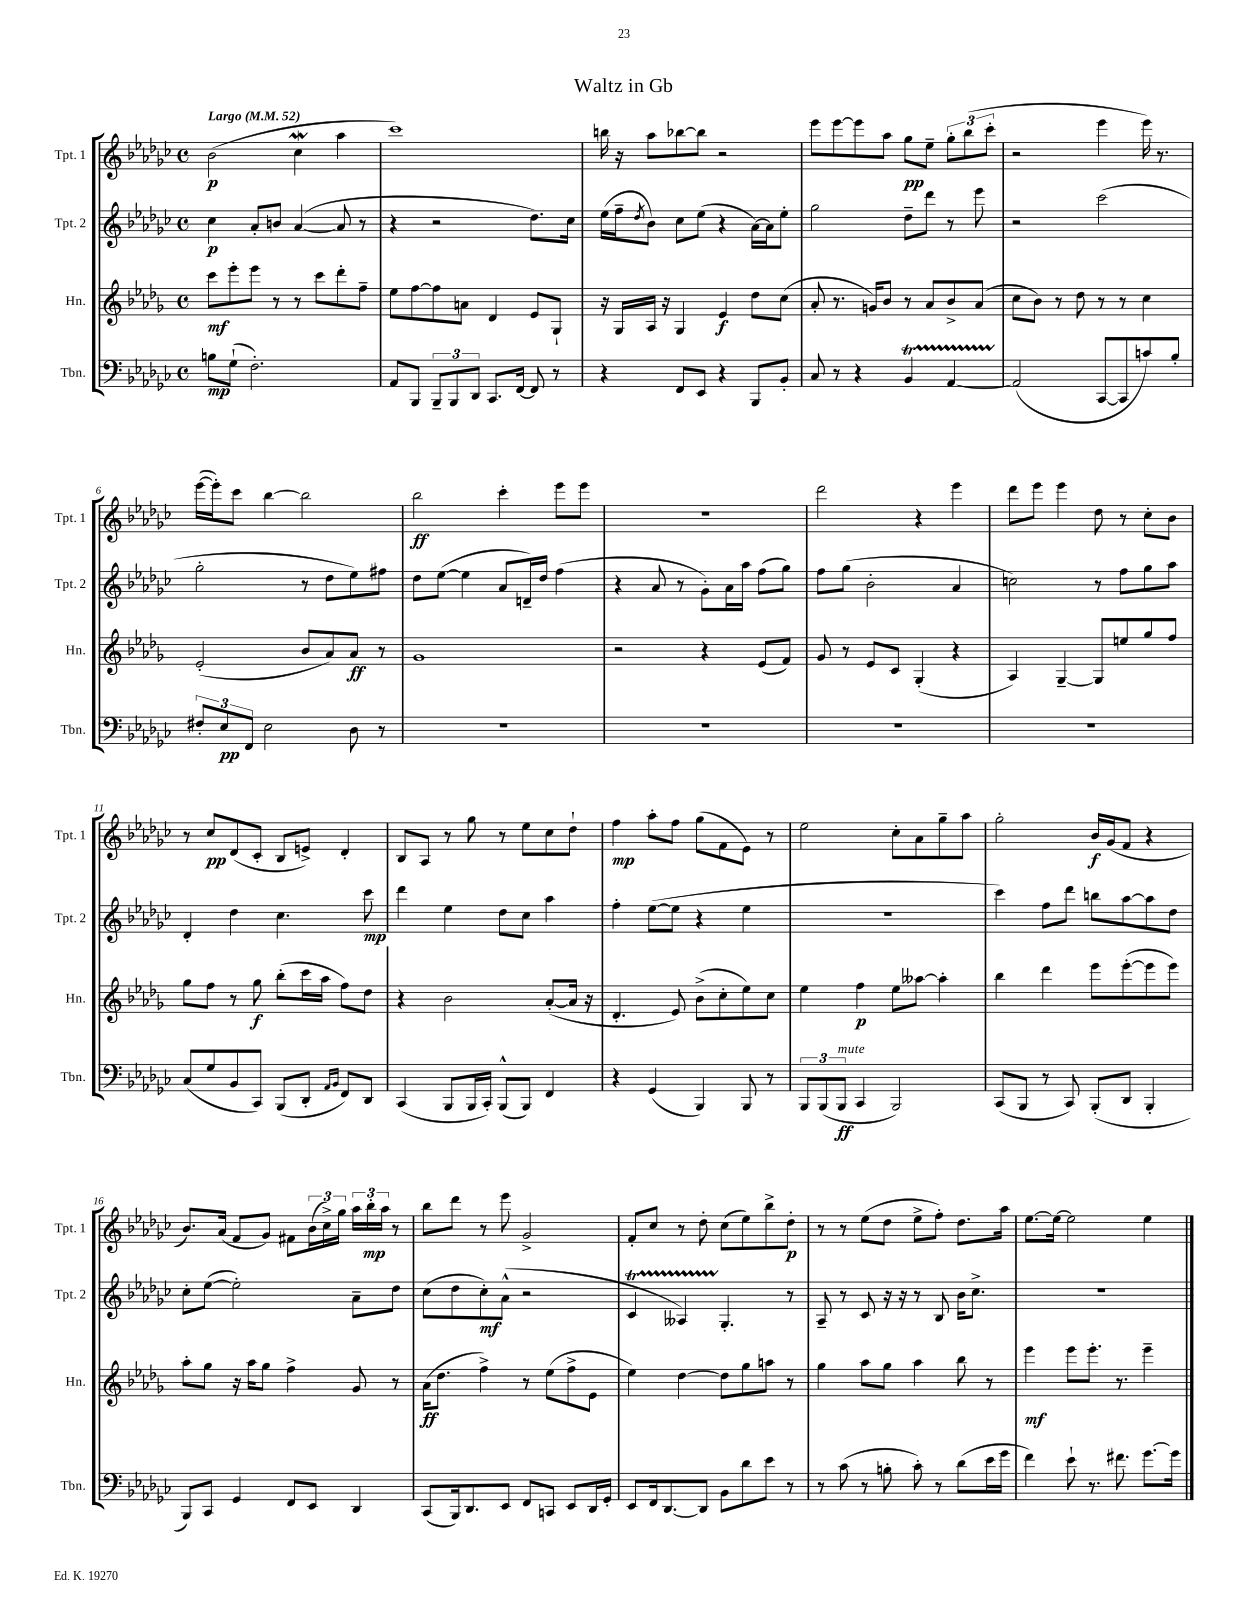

**kern	**kern	**kern	**kern
*staff4	*staff3	*staff2	*staff1
*clefF4	*clefG2	*clefG2	*clefG2
*k[b-e-a-d-g-c-]	*k[b-e-a-d-g-]	*k[b-e-a-d-g-c-]	*k[b-e-a-d-g-c-]
*M4/4	*M4/4	*M4/4	*M4/4
*met(c)	*met(c)	*met(c)	*met(c)
*MM52	*MM52	*MM52	*MM52
8B	8ccc	4cc-	(2b-
(8G-`	8eee-'	.	.
2.F')	8eee-	8a-'	.
.	8r	8b	.
.	8r	([4a-	4cc-
.	8ccc	.	.
.	8ddd-'	8a-]	4aa-
.	8ff~	8r	.
=	=	=	=
8AA-	8ee-	4r	1ccc-)
8BBB-	[8ff	.	.
12BBB-~	8ff]	2r	.
12BBB-	.	.	.
.	8a	.	.
12DD-	.	.	.
8.CC-	4d-	.	.
[16FF	.	.	.
8FF]	8e-	8.dd-)	.
8r	8G-`	.	.
.	.	16cc-	.
=	=	=	=
4r	16r	(16ee-	16bb
.	16G-	16ff~	16r
.	.	8qdd-	.
.	16A-	8b-)	8aa-
.	16r	.	.
8FF	4G-	8cc-	[8bb-
8EE-	.	(8ee-	8bb-]
4r	4e-	4r	2r
8BBB-	8dd-	[16a-)	.
.	.	16a-]	.
8BB-'	(8cc	8ee-'	.
=	=	=	=
8C-	8a-'	2gg-	8eee-
8r	8.r	.	[8eee-
4r	.	.	8eee-]
.	16g)	.	.
.	8b-	.	8aa-
4BB-	8r	8dd-~	8gg-
.	8a-	8ddd-	8ee-~
[4AA-	8b-^	8r	12gg-'
.	.	.	(12bb-
.	(8a-	8eee-	.
.	.	.	12ccc-'
=	=	=	=
(2AA-]	8cc	2r	2r
.	8b-)	.	.
.	8r	.	.
.	8dd-	.	.
[8CC-	8r	(2ccc-	4eee-
8CC-]	8r	.	.
8c)	4cc	.	16eee-)
.	.	.	8.r
8B-'	.	.	.
=	=	=	=
12F#'	(2e-'	2gg-'	([16eee-
.	.	.	16eee-'])
12E-	.	.	.
.	.	.	8ccc-
12FF	.	.	.
2E-	.	.	[4bb-
.	8b-	8r	2bb-]
.	8a-)	8dd-	.
8D-	8a-	8ee-)	.
8r	8r	8ff#	.
=	=	=	=
1r	1g-	8dd-	2bb-
.	.	([8ee-	.
.	.	4ee-]	.
.	.	8a-	4ccc-'
.	.	16d~)	.
.	.	16dd-	.
.	.	(4ff	8eee-
.	.	.	8eee-
=	=	=	=
1r	2r	4r	1r
.	.	8a-	.
.	.	8r	.
.	4r	8g-')	.
.	.	16a-	.
.	.	16aa-	.
.	(8e-	(8ff	.
.	8f)	8gg-)	.
=	=	=	=
1r	8g-	8ff	2ddd-
.	8r	(8gg-	.
.	8e-	2b-'	.
.	8c	.	.
.	(4G-'	.	4r
.	4r	4a-	4eee-
=	=	=	=
1r	4A-)	2cc)	8ddd-
.	.	.	8eee-
.	[4G-~	.	4eee-
.	8G-]	8r	8dd-
.	8ee	8ff	8r
.	8gg-	8gg-	8cc-'
.	8ff	8aa-	8b-
=	=	=	=
(8C-	8gg-	4d-'	8r
8G-	8ff	.	8cc-
8BB-	8r	4dd-	(8d-
8CC-)	8gg-	.	8c-'
(8BBB-	(8bb-'	4.cc-	8B-
8DD-'	16ccc	.	8e^)
.	16aa-	.	.
16qqAA-	.	.	.
16qqBB-	.	.	.
8FF)	8ff)	.	4d-'
8DD-	8dd-	8ccc-	.
=	=	=	=
(4CC-	4r	4ddd-	8B-
.	.	.	8A-
8BBB-	2b-	4ee-	8r
16BBB-	.	.	8gg-
16CC-')	.	.	.
(8BBB-^^	.	8dd-	8r
8BBB-)	.	8cc-	8ee-
4FF	([8a-'	4aa-	8cc-
.	16a-]	.	8dd-`
.	16r	.	.
=	=	=	=
4r	4.d-'	4ff'	4ff
(4GG-	.	([8ee-	8aa-'
.	8e-)	8ee-]	8ff
4BBB-)	(8b-^	4r	(8gg-
.	8cc'	.	8f
8BBB-	8ee-)	4ee-	8e-)
8r	8cc	.	8r
=	=	=	=
12BBB-	4ee-	1r	2ee-
(12BBB-	.	.	.
12BBB-	.	.	.
4CC-	4ff	.	.
2BBB-)	8ee-	.	8cc-'
.	[8aa--	.	8a-
.	4aa--']	.	8gg-~
.	.	.	8aa-
=	=	=	=
(8CC-	4bb-	4ccc-)	2gg-'
8BBB-	.	.	.
8r	4ddd-	8ff	.
8CC-)	.	8ddd-	.
(8BBB-'	8eee-	8bb	16b-
.	.	.	(16g-
8DD-	([8eee-'	[8aa-	8f
4BBB-'	8eee-]	8aa-]	4r
.	8eee-)	8dd-	.
=	=	=	=
8BBB-)	8aa-'	8cc-'	8.b-)
8CC-	8gg-	([8ee-	.
.	.	.	(16a-
4GG-	16r	2ee-'])	8f
.	16aa-	.	.
.	8gg-	.	8g-)
8FF	4ff^	.	8f#
8EE-	.	.	(24b-
.	.	.	24cc-^)
.	.	.	24gg-
4DD-	8g-	8a-~	24aa-
.	.	.	24bb-'
.	.	.	24aa-
.	8r	8dd-	8r
=	=	=	=
(8CC-	(16a-	(8cc-	8bb-
.	8.dd-	.	.
16BBB-)	.	8dd-	8ddd-
8.DD-	.	.	.
.	4ff^)	8cc-')	8r
8EE-	.	(8a-^^	8eee-
8FF	8r	2r	2g-^
8CC	(8ee-	.	.
8EE-	8ff^	.	.
16DD-	8e-	.	.
16GG-'	.	.	.
=	=	=	=
8EE-	4ee-)	4c-	8f'
16FF	.	.	8cc-
[8.DD-	.	.	.
.	[4dd-	4A--)	8r
8DD-]	.	.	8dd-'
8BB-	8dd-]	4.G-'	(8cc-
8d-	8gg-	.	8ee-)
8e-	8aa	.	8bb-^
8r	8r	8r	8dd-'
=	=	=	=
8r	4gg-	8A-~	8r
(8c-	.	8r	8r
8r	8aa-	8c-	(8ee-
8B'	8gg-	16r	8dd-
.	.	16r	.
8c-')	4aa-	8r	8ee-^
8r	.	8B-	8ff')
(8d-	8bb-	16b-	8.dd-
.	.	8.cc-^	.
16e-	8r	.	.
16g-	.	.	16aa-
=	=	=	=
4f)	4eee-	1r	[8.ee-
.	.	.	16ee-_
8e-`	8eee-	.	2ee-]
8.r	8.eee-'	.	.
8.f#	8.r	.	.
[8.g-	4eee-~	.	4ee-
16g-]	.	.	.
==	==	==	==
*-	*-	*-	*-
